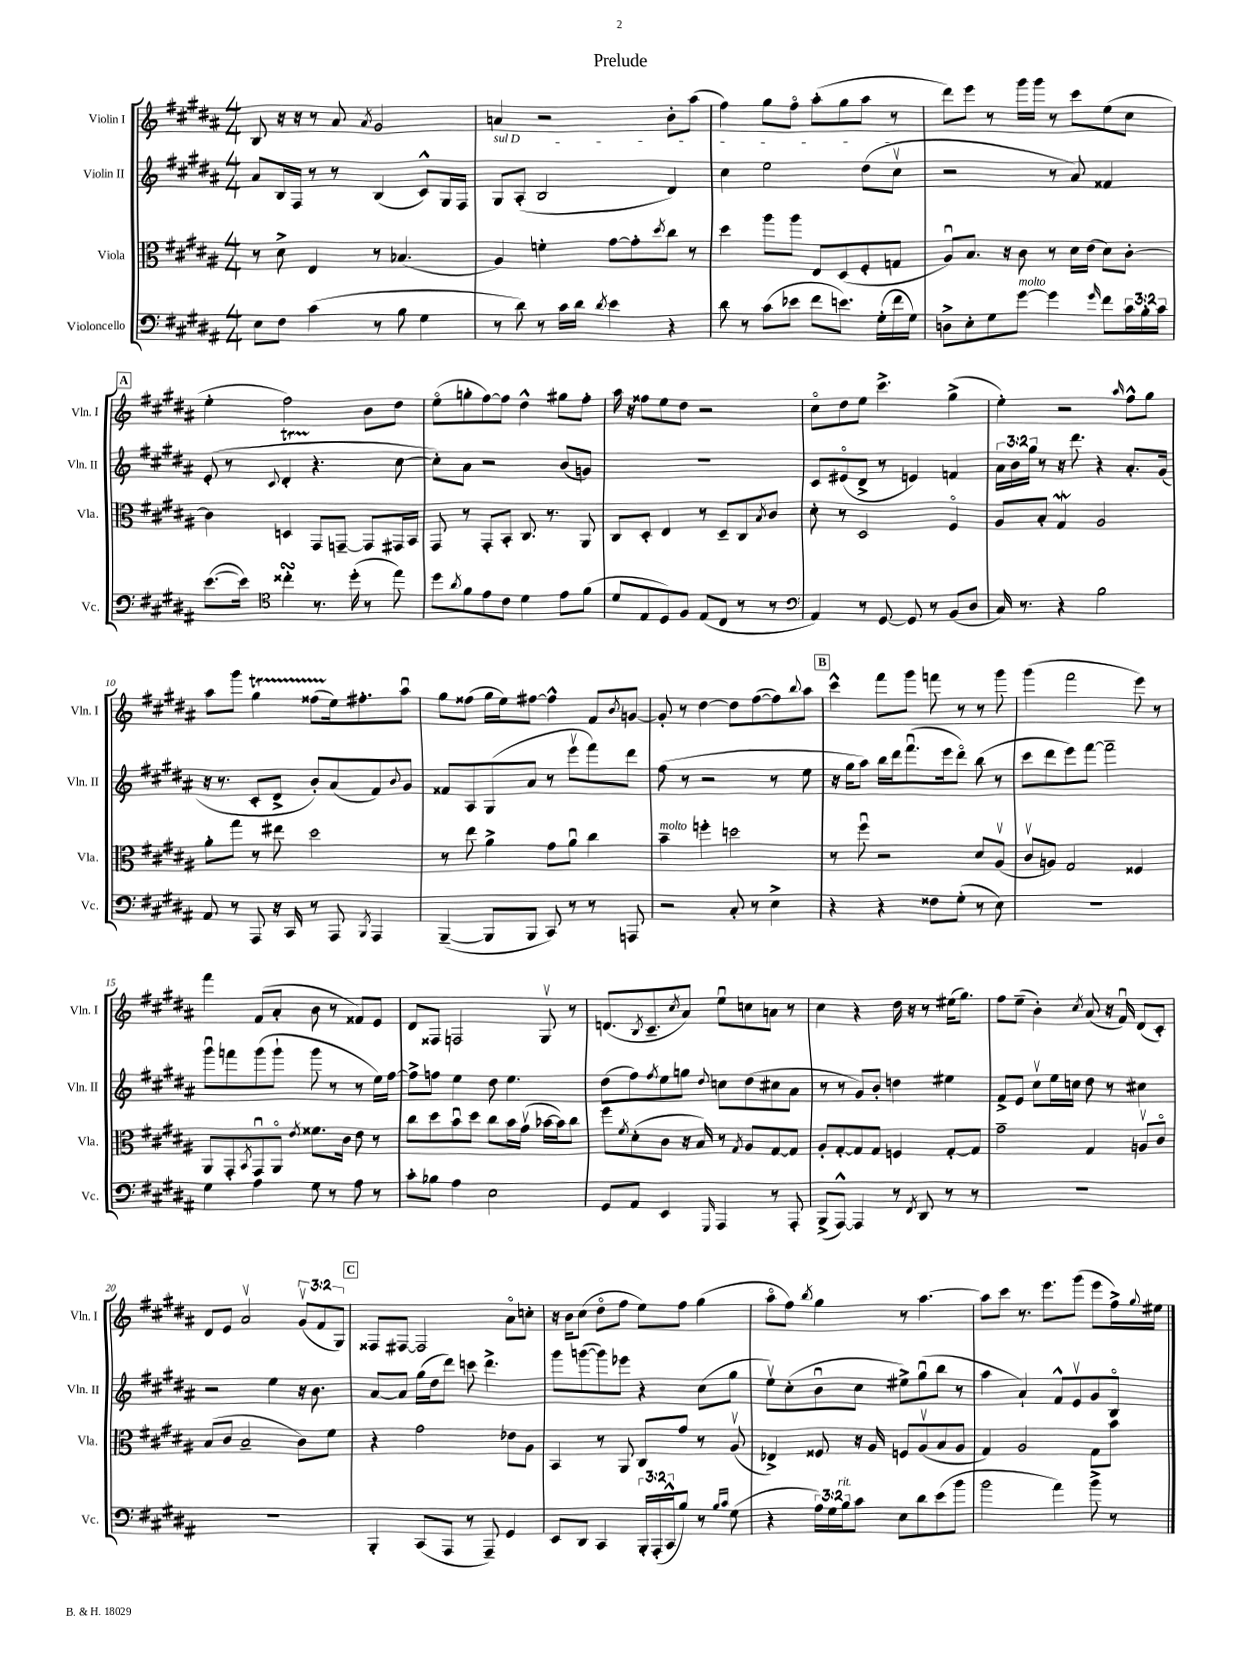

**kern	**kern	**kern	**kern
*staff4	*staff3	*staff2	*staff1
*clefF4	*clefC3	*clefG2	*clefG2
*k[f#c#g#d#a#]	*k[f#c#g#d#a#]	*k[f#c#g#d#a#]	*k[f#c#g#d#a#]
*M4/4	*M4/4	*M4/4	*M4/4
8E	8r	8a#	8B
8F#	8d#^	16B	16r
.	.	16F#	16r
(4c#	4E	8r	8r
.	.	8r	8a#
.	.	.	8qa#
8r	8r	(4B	2g#
8B	(4.B-	.	.
4G#	.	8c#^^)	.
.	.	16G#	.
.	.	16F#	.
=	=	=	=
8r	4A#)	8G#	4a
8d#)	.	(8A#'	.
8r	4f'	2B	2r
16c#	.	.	.
16d#	.	.	.
8qd#	.	.	.
4e	[8g#	.	.
.	8g#']	.	.
.	8qdd#	.	.
4r	8cc#	4d#)	8b'
.	8r	.	(8aa#
=	=	=	=
8d#	4dd#	4cc#	4ff#)
8r	.	.	.
(8c#	8aa#	2ee	8gg#
8e-	8aa#	.	8ff#o
8f#	8E	.	(8aa#'
8.e)	(8D#	.	8gg#
.	8F#'	(8dd#	8aa#
(16G#'	.	.	.
16f#	8G	8cc#v	8r
16G#)	.	.	.
=	=	=	=
8D^	8A#u)	2r	8ddd#)
8E'	8.B	.	8eee
8G#	.	.	8r
.	16r	.	.
[8g#	8c#	.	16ggg#
.	.	.	16ggg#
4g#]	8r	8r	8r
.	16d#	8a#)	8ccc#
.	(16e	.	.
16qqg#	.	.	.
8f#	8d#)	4f##	(8ee
24c#	[8c#'	.	8cc#
24B'	.	.	.
24c#	.	.	.
=	=	=	=
([8.e	4c#]	(8e'	4ee'
.	.	8r	.
16e])	.	.	.
*clefC4	*	*	*
.	.	8qqc#	.
4cc##'	4D	4d#'	2ff#)
8.r	8GG#	4.r	.
.	[8GG~	.	.
(16dd#'	.	.	.
8r	8GG]	.	8b
8ee)	16GG#	[8cc#	8dd#
.	16BB	.	.
=	=	=	=
8dd#	8GG#	8cc#'])	(8eeo
8qa#	.	.	.
8f#	8r	8a#	8gg'
8e	8GG#'	2r	[8ff#)
8c#	8BB'	.	8ff#]
4d#	8.C#	.	4dd#^^
.	8.r	.	.
8e	.	(8b	8gg#
(8f#	8AA#	8g)	8ff#'
=	=	=	=
8d#	8C#	1r	16aa#
.	.	.	16r
8E	8D#'	.	8ff##
8D#)	4E	.	8ee
8F#	.	.	8dd#
(8E	8r	.	2r
8C#	8D#~	.	.
8r	8C#	.	.
.	8qB	.	.
8r	8c#	.	.
=	=	=	=
*clefF4	*	*	*
4AA#)	8d#'	8c#	8cc#o
.	8r	(8e#o	8dd#
8r	2D#	8d#^	8ee
[8GG#	.	8r	4.ccc#^
8GG#]	.	4e)	.
8r	.	.	.
(8BB	4F#o	4f	(4gg#^
8D#	.	.	.
=	=	=	=
16C#)	8A#	24a#	4ee')
.	.	24b	.
8.r	.	.	.
.	.	24gg#	.
.	8B'	8r	.
4r	4G#	16r	2r
.	.	8.ddd#	.
2B	2A#	4r	.
.	.	.	16qqaa#
.	.	8.a#'	8ff#^^
.	.	.	8gg#
.	.	(16g#	.
=	=	=	=
8AA#	8a#'	16r	8aa#
.	.	8.r	.
8r	8gg#	.	8ggg#
8AAA#	8r	8c#'	4gg#
16r	8ee#	8d#^	.
16CC#	.	.	.
8r	2dd#	8b')	(8ff##
8AAA#	.	(8a#	16ee)
.	.	.	8.ff#'
8qBBB	.	.	.
4AAA#	.	8f#)	.
.	.	8qqb	.
.	.	8g#	8aa#u
=	=	=	=
([4BBB~	8r	8f##	8gg#
.	8ee	8A#	(8ff##
8BBB]	4a#^	(8G#	16gg#
.	.	.	16ee)
8BBB	.	8a#	[8ff#
8CC#)	8g#	8r	4ff#^^]
8r	8a#u	8eeev	.
8r	4cc#	8fff#)	8f#
.	.	.	8qb
8AAA	.	8ddd#	[8g
=	=	=	=
2r	4b~	(8ff#	8g']
.	.	8r	8r
.	4ff'	2r	[4dd#
8C#'	2dd	.	8dd#]
8r	.	.	([8ff#
4E^	.	8r	8ff#])
.	.	.	8qqbb
.	.	8ee	8aa#
=	=	=	=
4r	8r	16r	4ccc#^^
.	.	16gg#	.
.	8ff#u	8aa#)	.
4r	2r	16bb	8fff#
.	.	16ddd#	.
.	.	(8.fff#u	8ggg#
8F##	.	.	8fff
.	.	16eee	.
(8G#'	.	8ddd#o)	8r
8r	8d#	(8bb	8r
8E)	(8A#v	8r	8ggg#
=	=	=	=
1r	8c#v	8ccc#	(4ggg#
.	8A)	8ddd#	.
.	2G#	8eee)	2fff#
.	.	[8fff#	.
.	.	2fff#~]	.
.	4F##	.	8eee)
.	.	.	8r
=	=	=	=
4G#	8AA#	8ggg#u	4fff#
.	8GG#'	8fff	.
.	8qBB	.	.
4A#	8GG#u	(8ggg#	(8f#
.	8AA#o	8ggg#`	8a#'
.	8qe	.	.
8G#	8.f##	8ggg#	8b
8r	.	8r	8r
.	16c#	.	.
8A#	8e	8r	8f##)
8r	8r	16ee)	8e
.	.	[16ff#	.
=	=	=	=
8c#'	8cc#	8ff#^]	8d#
8B-	8dd#	8ff	8F##
4A#	8bu	4ee	2F
.	8dd#	.	.
2E	8cc#	8dd#	.
.	16b	4.ee	.
.	(16g#v	.	.
.	[16b-	.	8G#v
.	16b-])	.	.
.	8cc#	.	8r
=	=	=	=
8GG#	8ff#	(8dd#	(8.d
.	8qf#	.	.
8AA#	(8d#'	8ff#)	.
.	.	.	8qB
.	.	.	8.c#~
.	.	8qff#	.
4EE	8c#	8ee	.
.	.	.	8qcc#
.	16r	8gg	8a#)
.	16B)	.	.
16qqGGG#	.	8qqdd#	.
4AAA#	8r	8cc	8eeu
.	8qG#	.	.
.	8A#	(8dd#	8cc
8r	[8G#	8cc#	8a
8AAA#'	8G#]	8a#	8r
=	=	=	=
(8BBB^	8A#'	8r	4cc#
[8AAA#^^)	[8G#'	8r	.
4AAA#]	8G#]	8g#)	4r
.	8G#	8b'	.
8r	4F	4dd	16dd#
.	.	.	16r
8qFF#	.	.	.
8DD#	.	.	8r
8r	[8G#'	4ee#	(16ee#
.	.	.	8.gg#)
8r	8G#]	.	.
=	=	=	=
1r	2g#~	8f#^	8ff#
.	.	8e	(8ee~
.	.	8cc#v	4b')
.	.	16ee	.
.	.	16cc	.
.	.	.	8qcc#
.	4G#	8dd#	(8a#
.	.	8r	16r
.	.	.	16f#u)
.	8Av	4cc#	(8d#
.	8c#o	.	8c#')
=	=	=	=
1r	(8B	2r	8d#
.	8c#	.	8e
.	2B~	.	2a#v
.	.	4ee	.
.	8c#)	16r	(12g#v
.	.	8.b	.
.	.	.	12f#
.	8f#	.	.
.	.	.	12G#)
=	=	=	=
4BBB'	4r	[8a#	8F##
.	.	8a#]	[8F#
(8CC#	2g#	(16gg#	2F#]
.	.	16dd#	.
8AAA#	.	8ddd#)	.
8r	.	8ccc	.
8AAA#~)	.	4.ddd#^	.
4GG#	8e-	.	8a#o
.	8A#	.	8cc'
=	=	=	=
8EE	4BB	8ggg#	16r
.	.	.	16b
8DD#	.	([8ggg	(8cc#
4CC#	8r	8ggg])	8dd#o
.	8AA#	8eee-	8ff#
24BBB'	8C#	4r	8ee)
(24AAA#'	.	.	.
24CC#^^	.	.	.
8B)	8g#	.	8ff#
8r	8r	(8cc#	(4gg#
16qqB	.	.	.
16qqc#	.	.	.
(8G#	(8A#v	8gg#	.
=	=	=	=
4r	4E-^)	8eev)	8aa#o
.	.	(8cc#'	8ff#)
.	.	.	8qbb
24A#)	8F##	8bu	4gg#
24G#	.	.	.
24B	.	.	.
8c#	16r	8cc#	.
.	16A#	.	.
8E	8F	8ee#^)	8r
8d#	(8A#v	(8gg#u	[4.aa#
(8e	8B	8bb	.
8b	8A#	8r	.
=	=	=	=
2b	4G#)	4aa#	8aa#]
.	.	.	8ccc#
.	2A#	4a#`)	8.r
.	.	.	8.eee
4a#)	.	8f#^^	.
.	.	8ev	(8ggg#
8b^	8G#	8g#	8eee
8r	8b	8Bo	16ff#^)
.	.	.	8qqgg#
.	.	.	16ee#
==	==	==	==
*-	*-	*-	*-
